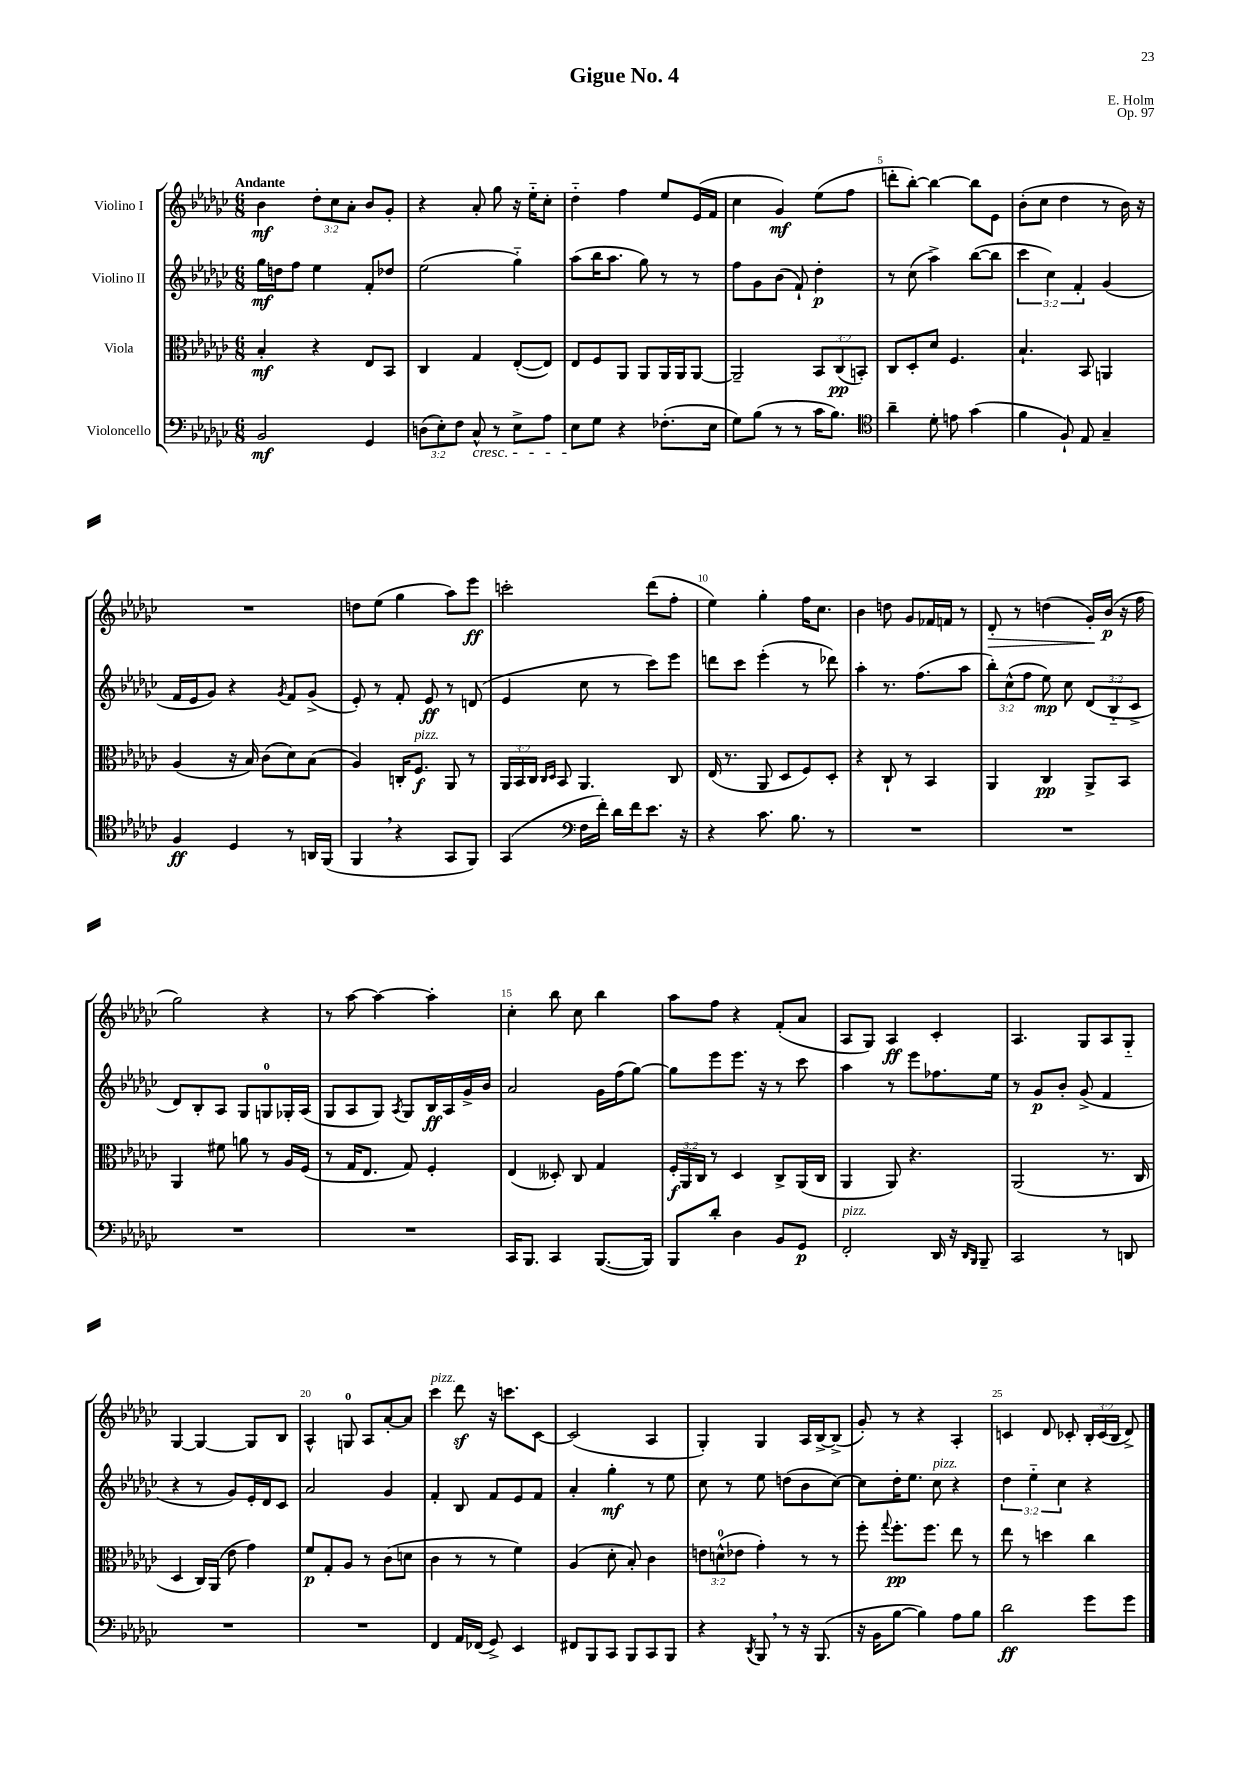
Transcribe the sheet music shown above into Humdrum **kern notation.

**kern	**dynam	**kern	**dynam	**kern	**dynam	**kern	**dynam
*part4	*part4	*part3	*part3	*part2	*part2	*part1	*part1
*staff4	*staff4	*staff3	*staff3	*staff2	*staff2	*staff1	*staff1
*I"Violoncello	*	*I"Viola	*	*I"Violino II	*	*I"Violino I	*
*clefF4	*	*clefC3	*	*clefG2	*	*clefG2	*
*k[b-e-a-d-g-c-]	*	*k[b-e-a-d-g-c-]	*	*k[b-e-a-d-g-c-]	*	*k[b-e-a-d-g-c-]	*
*M6/8	*	*M6/8	*	*M6/8	*	*M6/8	*
=1	=1	=1	=1	=1	=1	=1	=1
!	!	!	!	!	!	!LO:TX:a:B:t=Andante	!
2BB-/	mf	4B-'/	mf	16gg-\LL	mf	4b-\	mf
.	.	.	.	16ddn\J	.	.	.
.	.	.	.	8ff\J	.	.	.
.	.	4r	.	4ee-\	.	12dd-'\L	.
.	.	.	.	.	.	12cc-\	.
.	.	.	.	.	.	12a-'\J	.
4GG-/	.	8E-/L	.	8f'/L	.	8b-/L	.
.	.	8BB-/J	.	8dd-X/J	.	8g-'/J	.
=2	=2	=2	=2	=2	=2	=2	=2
(12Dn\L	.	4C-/	.	(2ee-\	.	4r	.
12E-'\)	.	.	.	.	.	.	.
12F\J	.	.	.	.	.	.	.
!LO:TX:b:i:t=cresc.	!	!	!	!	!	!	!
8C-^^/	.	4G-/	.	.	.	8a-'/	.
8r	.	.	.	.	.	8gg-\	.
8E-^\L	.	([8E-'/L	.	4gg-\)	.	16r	.
.	.	.	.	.	.	16ee-\KL	.
8A-\J	.	8E-/J])	.	.	.	8cc-'\J	.
=3	=3	=3	=3	=3	=3	=3	=3
8E-\L	.	8E-/L	.	(8aa-\L	.	4dd-\	.
8G-\J	.	8F/	.	16bb-\K	.	.	.
.	.	.	.	8.aa-\J	.	.	.
4r	.	8AA-/J	.	.	.	4ff\	.
.	.	8AA-/L	.	8gg-\)	.	.	.
(8.F-X'\L	.	16AA-/L	.	8r	.	8ee-/L	.
.	.	16AA-/J	.	.	.	.	.
.	.	[8AA-/J	.	8r	.	(16e-/L	.
16E-\Jk	.	.	.	.	.	16f/JJ	.
=4	=4	=4	=4	=4	=4	=4	=4
8G-\L)	.	2AA-~/]	.	8ff\L	.	4cc-\	.
(8B-\J	.	.	.	8g-\	.	.	.
8r	.	.	.	(8b-\J	.	4g-/)	mf
8r	.	.	.	8f`/)	.	.	.
16c-\KL	.	12BB-/L	.	4dd-'\	p	(8ee-\L	.
8.B-\J)	.	.	.	.	.	.	.
.	.	(12C-/	pp	.	.	.	.
.	.	.	.	.	.	8ff\J	.
.	.	12BBn'/J)	.	.	.	.	.
=5	=5	=5	=5	=5	=5	=5	=5
*clefC4	*	*	*	*	*	*	*
4a-~\	.	8C-/L	.	8r	.	8dddn'\L	.
.	.	8D-'/	.	(8cc-\	.	[8bb-'\J)	.
8d-'\	.	8d-/J	.	4aa-^\)	.	4bb-\_	.
8en\	.	4.F/	.	.	.	.	.
(4g-\	.	.	.	([8bb-\L	.	8bb-\L]	.
.	.	.	.	8bb-\J]	.	8e-\J	.
=6	=6	=6	=6	=6	=6	=6	=6
4f\	.	4.B-`/	.	6ccc-\	.	(8b-'\L	.
.	.	.	.	.	.	8cc-\J	.
.	.	.	.	6cc-\)	.	.	.
8F`/)	.	.	.	.	.	4dd-\	.
.	.	.	.	6f'/	.	.	.
8E-/	.	8BB-/	.	.	.	.	.
4G-~/	.	4AAn/	.	(4g-/	.	8r	.
.	.	.	.	.	.	16b-\)	.
.	.	.	.	.	.	16r	.
!!LO:LB:g=z
=7	=7	=7	=7	=7	=7	=7	=7
4F/	ff	(4A-/	.	16f/LL	.	2.r	.
.	.	.	.	16e-/J	.	.	.
.	.	.	.	8g-/J)	.	.	.
4D-/	.	16r	.	4r	.	.	.
.	.	16B-/)	.	.	.	.	.
.	.	(8c-\L	.	.	.	.	.
.	.	.	.	8qg-/	.	.	.
8r	.	8d-\)	.	8f/L	.	.	.
16AAn/LL	.	(8B-\J	.	(8g-^/J	.	.	.
(16FF/JJ	.	.	.	.	.	.	.
=8	=8	=8	=8	=8	=8	=8	=8
4FF,/	.	4A-/)	.	8e-'/)	.	8ddn\L	.
.	.	.	.	8r	.	(8ee-\J	.
4r	.	16Cn'/KL	.	8f'/	.	4gg-\	.
!	!	!LO:TX:a:i:t=pizz.	!	!	!	!	!
.	.	8.F/J	f	.	.	.	.
.	.	.	.	8e-/	ff	.	.
8GG-/L	.	8AA-/	.	8r	.	8aa-\L)	.
8FF/J)	.	8r	.	(8dn/	.	8eee-\J	ff
=9	=9	=9	=9	=9	=9	=9	=9
(4GG-/	.	24AA-/LL	.	4e-/	.	2cccn'\	.
.	.	24BB-/	.	.	.	.	.
.	.	24C-/JJ	.	.	.	.	.
.	.	16qqC-/LL	.	.	.	.	.
.	.	16qqD-/JJ	.	.	.	.	.
.	.	8BB-/	.	.	.	.	.
*clefF4	*	*	*	*	*	*	*
16F\LL	.	4.AA-/	.	8cc-\	.	.	.
16f'\JJ)	.	.	.	.	.	.	.
16d-\LL	.	.	.	8r	.	.	.
16f\J	.	.	.	.	.	.	.
8.e-\J	.	.	.	8ccc-\L)	.	(8ddd-\L	.
.	.	8C-/	.	8eee-\J	.	8ff'\J	.
16r	.	.	.	.	.	.	.
=10	=10	=10	=10	=10	=10	=10	=10
4r	.	(16E-/	.	8dddn\L	.	4ee-\)	.
.	.	8.r	.	.	.	.	.
.	.	.	.	8ccc-\J	.	.	.
8.c-\	.	8AA-/	.	(4eee-'\	.	4gg-'\	.
.	.	8D-/L	.	.	.	.	.
8.B-\	.	.	.	.	.	.	.
.	.	8F/)	.	8r	.	16ff\KL	.
.	.	.	.	.	.	8.cc-\J	.
8r	.	8D-'/J	.	8ddd-X\)	.	.	.
=11	=11	=11	=11	=11	=11	=11	=11
2.r	.	4r	.	4aa-'\	.	4b-\	.
.	.	8C-`/	.	8.r	.	8ddn\	.
.	.	8r	.	.	.	8g-/L	.
.	.	.	.	(8.ff\L	.	.	.
.	.	4BB-/	.	.	.	16f-X/L	.
.	.	.	.	.	.	16fn/JJ	.
.	.	.	.	8aa-\J	.	8r	.
=12	=12	=12	=12	=12	=12	=12	=12
!	!	!	!	!	!	!	!LO:HP:b
2.r	.	4AA-/	.	12bb-'\L)	.	8d-'/	>
.	.	.	.	(12cc-^^\	.	.	.
.	.	.	.	.	.	8r	.
.	.	.	.	12ff\J	.	.	.
.	.	4C-/	pp	8ee-\)	mp	(4ddn\	.
.	.	.	.	8cc-\	.	.	.
.	.	8AA-^/L	.	(12d-/L	.	16g-'/LL)	.
.	.	.	.	.	.	(16b-/JJ	] p
.	.	.	.	12B-/	.	.	.
.	.	8BB-/J	.	.	.	16r	.
.	.	.	.	12c-^/J	.	.	.
.	.	.	.	.	.	16ff\	.
!!LO:LB:g=z
=13	=13	=13	=13	=13	=13	=13	=13
2.r	.	4AA-/	.	8d-/L)	.	2gg-\)	.
.	.	.	.	8B-'/	.	.	.
.	.	8f#X\	.	8A-/J	.	.	.
.	.	8an\	.	8G-/L	.	.	.
.	.	8r	.	8Gn/	.	4r	.
.	.	16A-/LL	.	16G-X'/L	.	.	.
.	.	(16F/JJ	.	(16A-/JJ	.	.	.
=14	=14	=14	=14	=14	=14	=14	=14
2.r	.	8r	.	8G-/L	.	8r	.
.	.	16G-/KL	.	8A-/	.	[8aa-\	.
.	.	8.E-/J	.	.	.	.	.
.	.	.	.	8G-/J)	.	4aa-\_	.
.	.	.	.	8qA-/	.	.	.
.	.	8G-/)	.	8G-/L	.	.	.
.	.	4F'/	.	16B-/L	ff	4aa-'\]	.
.	.	.	.	16A-/	.	.	.
.	.	.	.	16g-^/	.	.	.
.	.	.	.	16b-/JJ	.	.	.
=15	=15	=15	=15	=15	=15	=15	=15
16CC-/KL	.	(4E-/	.	2a-/	.	4cc-'\	.
8.BBB-/J	.	.	.	.	.	.	.
4CC-/	.	8D--X'/)	.	.	.	8bb-\	.
.	.	8C-/	.	.	.	8cc-\	.
([8.BBB-/L	.	4G-/	.	16g-\LL	.	4bb-\	.
.	.	.	.	(16ff\J	.	.	.
.	.	.	.	[8gg-\J)	.	.	.
16BBB-/Jk])	.	.	.	.	.	.	.
=16	=16	=16	=16	=16	=16	=16	=16
8BBB-/L	.	24F'/LL	f	8gg-\L]	.	8aa-\L	.
.	.	24AA-/	.	.	.	.	.
.	.	24C-/JJ	.	.	.	.	.
8d-'/J	.	8r	.	8eee-\	.	8ff\J	.
4D-\	.	4D-/	.	8.eee-\J	.	4r	.
.	.	.	.	16r	.	.	.
8BB-/L	.	8C-^/L	.	8r	.	(8f'/L	.
8GG-/J	p	(16AA-/L	.	8ccc-\	.	8a-/J	.
.	.	16C-/JJ	.	.	.	.	.
=17	=17	=17	=17	=17	=17	=17	=17
!LO:TX:a:i:t=pizz.	!	!	!	!	!	!	!
2FF'/	.	4AA-/	.	4aa-\	.	8A-/L	.
.	.	.	.	.	.	8G-/J)	.
.	.	8AA-/)	.	8r	.	4A-/	ff
.	.	4.r	.	8eee-\L	.	.	.
16DD-/	.	.	.	8.ff-X\	.	4c-'/	.
16r	.	.	.	.	.	.	.
16qqDD-/LL	.	.	.	.	.	.	.
16qqBBB-/JJ	.	.	.	.	.	.	.
8BBB-~/	.	.	.	.	.	.	.
.	.	.	.	16ee-\Jk	.	.	.
=18	=18	=18	=18	=18	=18	=18	=18
2CC-/	.	(2AA-/	.	8r	.	4.A-/	.
.	.	.	.	8g-/L	p	.	.
.	.	.	.	8b-'/J	.	.	.
.	.	.	.	(8g-^/	.	8G-/L	.
8r	.	8.r	.	4f/	.	8A-/	.
8DDn/	.	.	.	.	.	8G-/J	.
.	.	16C-/	.	.	.	.	.
!!LO:LB:g=z
=19	=19	=19	=19	=19	=19	=19	=19
2.r	.	4D-/	.	4r	.	[4G-/	.
.	.	16C-/LL)	.	8r	.	4G-/_	.
.	.	(16AA-/JJ	.	.	.	.	.
.	.	8e-\	.	8g-/L)	.	.	.
.	.	4g-\)	.	16e-'/L	.	8G-/L]	.
.	.	.	.	16d-/J	.	.	.
.	.	.	.	8c-/J	.	8B-/J	.
=20	=20	=20	=20	=20	=20	=20	=20
2.r	.	8f/L	p	2a-/	.	4A-^^/	.
.	.	8G-'/	.	.	.	.	.
.	.	8A-/J	.	.	.	8Gn/	.
.	.	8r	.	.	.	8A-/L	.
.	.	(8c-\L	.	4g-/	.	[8a-'/	.
.	.	8dn\J	.	.	.	8a-/J]	.
=21	=21	=21	=21	=21	=21	=21	=21
!	!	!	!	!	!	!LO:TX:a:i:t=pizz.	!
4FF/	.	4c-\	.	4f'/	.	4ccc-\	.
16AA-/LL	.	8r	.	8B-/	.	8ddd-z\	.
(16FF-X/JJ	.	.	.	.	.	.	.
8GG-^/)	.	8r	.	8f/L	.	16r	.
.	.	.	.	.	.	8.cccn\L	.
4EE-/	.	4f\)	.	8e-/	.	.	.
.	.	.	.	8f/J	.	[8c-\J	.
=22	=22	=22	=22	=22	=22	=22	=22
8FF#X/L	.	(4A-/	.	4a-'/	.	(2c-/]	.
8BBB-/	.	.	.	.	.	.	.
8CC-/J	.	8d-'\	.	4gg-'\	mf	.	.
8BBB-/L	.	8B-'/)	.	.	.	.	.
8CC-/	.	4c-\	.	8r	.	4A-/	.
8BBB-/J	.	.	.	8ee-\	.	.	.
=23	=23	=23	=23	=23	=23	=23	=23
4r	.	12en\L	.	8cc-\	.	4G-'/)	.
.	.	(12dn^^\	.	.	.	.	.
.	.	.	.	8r	.	.	.
.	.	12e-X\J	.	.	.	.	.
8qDD-/	.	.	.	.	.	.	.
8BBB-,/	.	4g-'\)	.	8ee-\	.	4G-/	.
8r	.	.	.	(8ddn\L	.	.	.
16r	.	8r	.	8b-\	.	16A-/LL	.
(8.BBB-/	.	.	.	.	.	[16B-^/J	.
.	.	8r	.	[8cc-\J)	.	(8B-^/J]	.
=24	=24	=24	=24	=24	=24	=24	=24
16r	.	8ff'\	.	8cc-\L]	.	8g-'/)	.
16BB-\KL	.	.	.	.	.	.	.
.	.	8qqgg-/	.	.	.	.	.
[8B-\J	.	8.ff'\L	pp	16dd-'\K	.	8r	.
.	.	.	.	8.ee-\J	.	.	.
4B-\])	.	.	.	.	.	4r	.
.	.	8.ff\J	.	.	.	.	.
!	!	!	!	!LO:TX:a:i:t=pizz.	!	!	!
.	.	.	.	8cc-\	.	.	.
8A-\L	.	8ee-\	.	4r	.	4A-'/	.
8B-\J	.	8r	.	.	.	.	.
=25	=25	=25	=25	=25	=25	=25	=25
2d-\	ff	8ee-\	.	6dd-\	.	4cn/	.
.	.	8r	.	.	.	.	.
.	.	.	.	6ee-\	.	.	.
.	.	4ddn\	.	.	.	8d-/	.
.	.	.	.	6cc-\	.	.	.
.	.	.	.	.	.	8c-X'/	.
8g-\L	.	4cc-\	.	4r	.	24B-'/LL	.
.	.	.	.	.	.	(24c-/	.
.	.	.	.	.	.	24B-/JJ	.
8g-\J	.	.	.	.	.	8d-^/)	.
==	==	==	==	==	==	==	==
*-	*-	*-	*-	*-	*-	*-	*-
